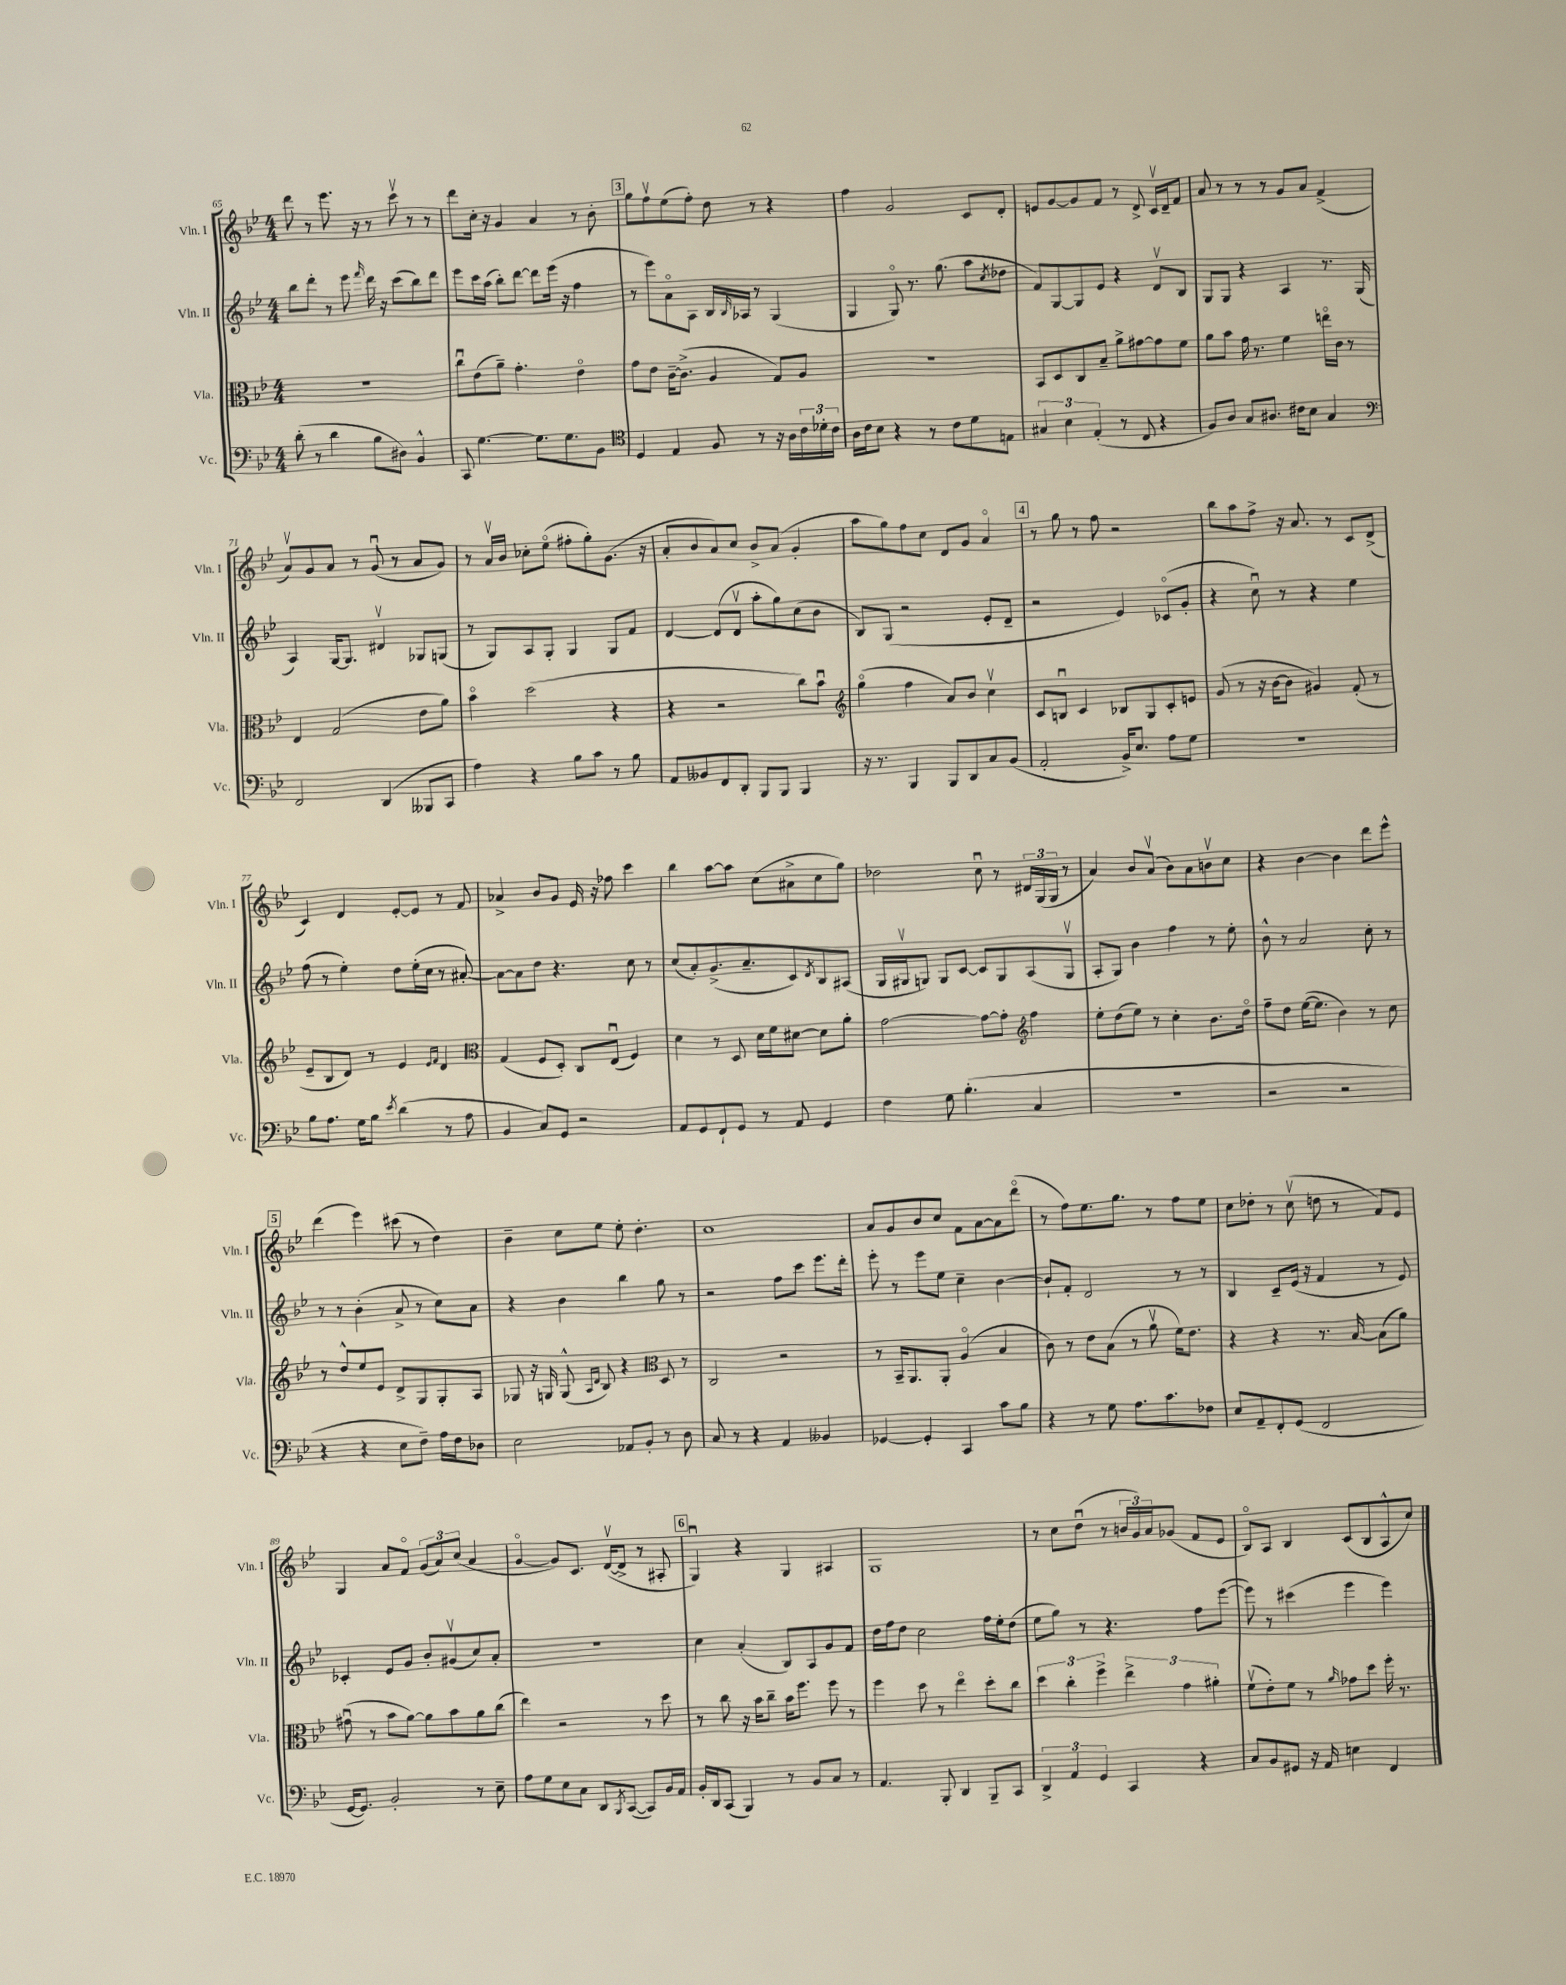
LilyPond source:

<<
\new StaffGroup <<
\new Staff = "s0" \with { instrumentName = "Vln. I" shortInstrumentName = "Vln. I" } {
    \clef treble \key bes \major \numericTimeSignature \time 4/4
    d'''8 r8 ees'''8. r16 r8 c'''8\upbow r8 r8 |
    d'''8 c''16-. r16 g'4 a'4 r8 bes'8-. |
    \mark \markup { \box "3" } g''8 f''8\upbow ees''8( f''8-.) d''8 r8 r4 |
    f''4 g'2 c'8 d'8-. |
    e'8 g'8~ g'8 f'8 r8 d'8-> c'16\upbow d'16-- f'8 |
    a'8 r8 r8 r8 g'8 a'8 f'4->( |
    a'8\upbow) g'8 a'8 r8 g'8\downbow( r8 a'8 g'8) |
    r8 a'16\upbow bes'16 ces''8-. ees''8\flageolet( fis''8-. g''8-.) g'8.( r16 |
    a'8-. bes'8 a'8) c''8 bes'8-> a'8( g'4-. |
    a''8 g''8) f''8 c''8 d'8 g'8 a'4\flageolet |
    \mark \markup { \box "4" } r8 g''8 r8 f''8 r2 |
    bes''8 a''8 f''8-> r16 a'8. r8 c'8 d'8->( |
    c'4) d'4 ees'8~-. ees'8 r8 f'8 |
    aes'4-> bes'8 g'8 ees'16 r16 fes''8 c'''4 |
    bes''4 a''8~ a''8 c''8( ais'8-> c''8 g''8) |
    des''2 c''8\downbow r8 \tuplet 3/2 { dis'16 g16( g16 } r8 |
    a'4) bes'8 a'8\upbow( bes'8) a'8 b'8\upbow c''8 |
    r4 bes'4~ bes'4 d'''8 ees'''8-^ |
    \mark \markup { \box "5" } d'''4( ees'''4) cis'''8( r8 d''4) |
    bes'4-- c''8 ees''8 ees''8-. d''4.-. |
    c''1 |
    a'8 g'8 bes'8 c''8 f'8 a'8~ a'8 d'''8\flageolet( |
    r8 f''8) ees''8. g''8. r8 f''8 ees''8 |
    c''8 des''8-. r8 c''8\upbow( d''8 r8 f'8) ees'8 |
    g4 a'8 f'8\flageolet \tuplet 3/2 { g'8( a'8) c''8( } a'4 |
    g'4~\flageolet g'8) c'8. d'16~\upbow( d'8-> r8 ais8-. |
    \mark \markup { \box "6" } g4\downbow) r4 g4 ais4 |
    g1 |
    r8 c''8 d''8\downbow( r8 \tuplet 3/2 { b'16 g'16) a'16 } ges'8( f'8 ees'8 |
    bes8\flageolet) a8 bes4 c'8( bes8 a8-^ c''8) \bar "|." |
}
\new Staff = "s1" \with { instrumentName = "Vln. II" shortInstrumentName = "Vln. II" } {
    \clef treble \key bes \major \numericTimeSignature \time 4/4
    bes''8 d'''8-. r8 ees'''8 \grace { f'''16 } d'''16 r16 c'''8( bes''8) d'''8 |
    ees'''8 c'''16 a''16( bes''8-.) d'''8~ d'''8 ees'''16( r16 f''4 |
    \mark \markup { \box "3" } r8 ees'''8) a'8\flageolet a8 bes16 \grace { bes16 } aes16 r8 g4( |
    g4 g8\flageolet) r8. g''8.( a''8 \acciaccatura { c''8 } des''8 |
    f'8) g8~ g8 ees'8 r4 d'8\upbow bes8 |
    g8 g8 r4 a4 r8. g16( |
    a4) g16~ g8. dis'4\upbow ges8 g8( |
    r8 g8) a8 g8-. g4 g8 f'8 |
    d'4~ d'8( d'8\upbow a''8-. g''8) c''8( bes'8 |
    bes8) g8( r2 ees'8-. d'8-- |
    \mark \markup { \box "4" } r2 ees'4) ces'8\flageolet( g'8-. |
    r4 c''8\downbow) r8 r4 ees''4 |
    f''8( r8 ees''4-.) d''8 ees''16-.( c''16 r8 ais'8~-.) |
    ais'8~ ais'8 d''8 r4. c''8 r8 |
    c''8( a'8-.) g'8.->( a'8.-- c'8) \acciaccatura { d'8 } bes8 ais8( |
    g16 gis16\upbow g8) g8 c'8~ c'8 g8 a8( g8\upbow |
    a8-. g8) bes'4 f''4 r8 ees''8-. |
    bes'8-^ r8 a'2 c''8-. r8 |
    \mark \markup { \box "5" } r8 r8 bes'4-.( a'8-> r8 c''8) a'8 |
    r4 bes'4 bes''4 g''8 r8 |
    r2 f''8 c'''8 ees'''8. d'''16-. |
    ees'''8-. r8 ees'''8 ees''8 c''4-- bes'4~ |
    bes'8-! f'8-. d'2 r8 r8 |
    bes4 c'8-- ees'16( r16 f'4 r8 ees'8) |
    ces'4-. ees'8 g'8 bes'8-. gis'8\upbow( c''8) a'8-. |
    R1 |
    \mark \markup { \box "6" } c''4 a'4-.( bes8) a8 g'8 f'8 |
    d''16 f''16 d''8 c''2 f''16 ees''16-. d''8( |
    ees''8 g''8) r8 r4. f''8 ees'''8~( |
    ees'''8) r8 cis'''4( ees'''4 ees'''4) \bar "|." |
}
\new Staff = "s2" \with { instrumentName = "Vla." shortInstrumentName = "Vla." } {
    \clef alto \key bes \major \numericTimeSignature \time 4/4
    R1 |
    c''8\downbow ees'8( a'8--) g'4.-. ees'4\flageolet |
    \mark \markup { \box "3" } g'8 ees'8 c'16~-- c'8.->( a4 g8) a8 |
    R1 |
    bes,8 d8 c8 bes8-- a'8-> gis'8~ gis'8 f'8 |
    a'8 bes'8 g'16 r8. f'4 e''16\flageolet c'16 r8 |
    ees4 g2( ees'8 a'8) |
    bes'4\flageolet d''2( r4 |
    r4 r2 c''8) bes'8\downbow |
    \clef treble g''4\flageolet( f''4 a'8) bes'8 c''4\upbow |
    \mark \markup { \box "4" } c'8 b8\downbow c'4 bes8 g8 c'8-. e'8 |
    g'8( r8 r16 bes'16~ bes'8 gis'4) f'8-.( r8 |
    ees'8-- bes8 d'8) r8 ees'4 \grace { ees'16 f'16 } d'4 |
    \clef alto g4( f8 d8-.) c8 ees8\downbow( f4) |
    d'4 r8 d8 d'16 f'16 dis'8~ dis'8 a'8-. |
    g'2~ g'8~ g'8-. \clef treble f''4 |
    ees''8-. d''8( ees''8) r8 c''4-. bes'8. d''16\flageolet |
    f''8-- d''8 ees''16~( ees''8. bes'4) r8 c''8 |
    \mark \markup { \box "5" } r8 d''8-^ ees''8 ees'8 d'8-> g8 g8-. a8 |
    ges8 r16 g16 g8-^( \grace { a16 d'16 } bes8) r4 \clef alto d8 r8 |
    c2 r2 |
    r8 bes,16-- a,8. a,8-. a4\flageolet( bes4 |
    c'8) r8 ees'8 bes8( r8 a'8\upbow f'16) ees'8. |
    r4 r4 r8. bes16~ bes8( a'8) |
    gis'8\downbow( r8 bes'8 a'8~) a'8 bes'8 a'8 c''8( |
    ees''4) r2 r8 d''8 |
    \mark \markup { \box "6" } r8 c''8 r16 bes'16 c''8-- bes'16 f''8. f''8 r8 |
    f''4 d''8 r8 ees''4\flageolet d''8-. c''8 |
    \tuplet 3/2 { d''4 c''4-. f''4-> } \tuplet 3/2 { ees''4-> g'4 ais'4-. } |
    f'8\upbow( ees'8-.) f'8 r8 \grace { a'16 } ges'8 d''8 f''16-. r8. \bar "|." |
}
\new Staff = "s3" \with { instrumentName = "Vc." shortInstrumentName = "Vc." } {
    \clef bass \key bes \major \numericTimeSignature \time 4/4
    d'8-.( r8 d'4 bes8 dis8) bes,4-^ |
    c,8 g4.~ g8. g8. bes,8 |
    \mark \markup { \box "3" } \clef tenor d4 ees4 f8 r8 r16 a16 \tuplet 3/2 { c'16 des'16-. c'16 } |
    a16 c'16 bes8 r4 r8 c'8 d'8 e8 |
    \tuplet 3/2 { gis4 bes4 ees4-.( } r8 c8 r4 |
    f8) a8 g8 ais8. cis'16 bes8 g4 |
    \clef bass f,2 d,4( beses,,8 c,8 |
    a4) r4 bes8 c'8 r8 bes8 |
    a,8 beses,8 f,8 d,8-. bes,,8 bes,,8 bes,,4 |
    r16 r8. bes,,4 bes,,8 d,8 c8 bes,8( |
    \mark \markup { \box "4" } a,2-. bes,16->) ees8. a8 g8 |
    R1 |
    bes8 a8. g16 bes8 \acciaccatura { ees'8 } d'4( r8 a8 |
    bes,4 c8) g,8 r2 |
    a,8 g,8 f,8-! g,8 r8 a,8 g,4 |
    f4 g8 bes4.-.( c4 |
    R1 |
    r2 r2 |
    \mark \markup { \box "5" } r4 r4 ees8 f8--) a16 f16 des8 |
    ees2 aes,8 bes,8-. r8 d8 |
    c8 r8 r4 a,4 beses,4 |
    ges,4~ ges,4-. c,4 c'8 bes8 |
    r4 r8 g8 a8. c'8. fes8 |
    ees8 a,8-- f,8-. g,8( f,2 |
    g,16~ g,8.) bes,2-. r8 ees8-- |
    a8 g8 ees8 c8 d,8 \acciaccatura { bes,,8 } c,8~( c,8) bes,16 a,16 |
    \mark \markup { \box "6" } bes,16-. d,16 c,8( bes,,4) r8 bes,8 c8 r8 |
    a,4. bes,,8-. d,4 bes,,8-- c,8 |
    \tuplet 3/2 { d,4-> a,4 g,4 } c,4 r4 |
    c8 bes,8 gis,8 r16 a,16 e4 f,4 \bar "|." |
}
>>
>>
\layout { \context { \Score currentBarNumber = #65 } }
